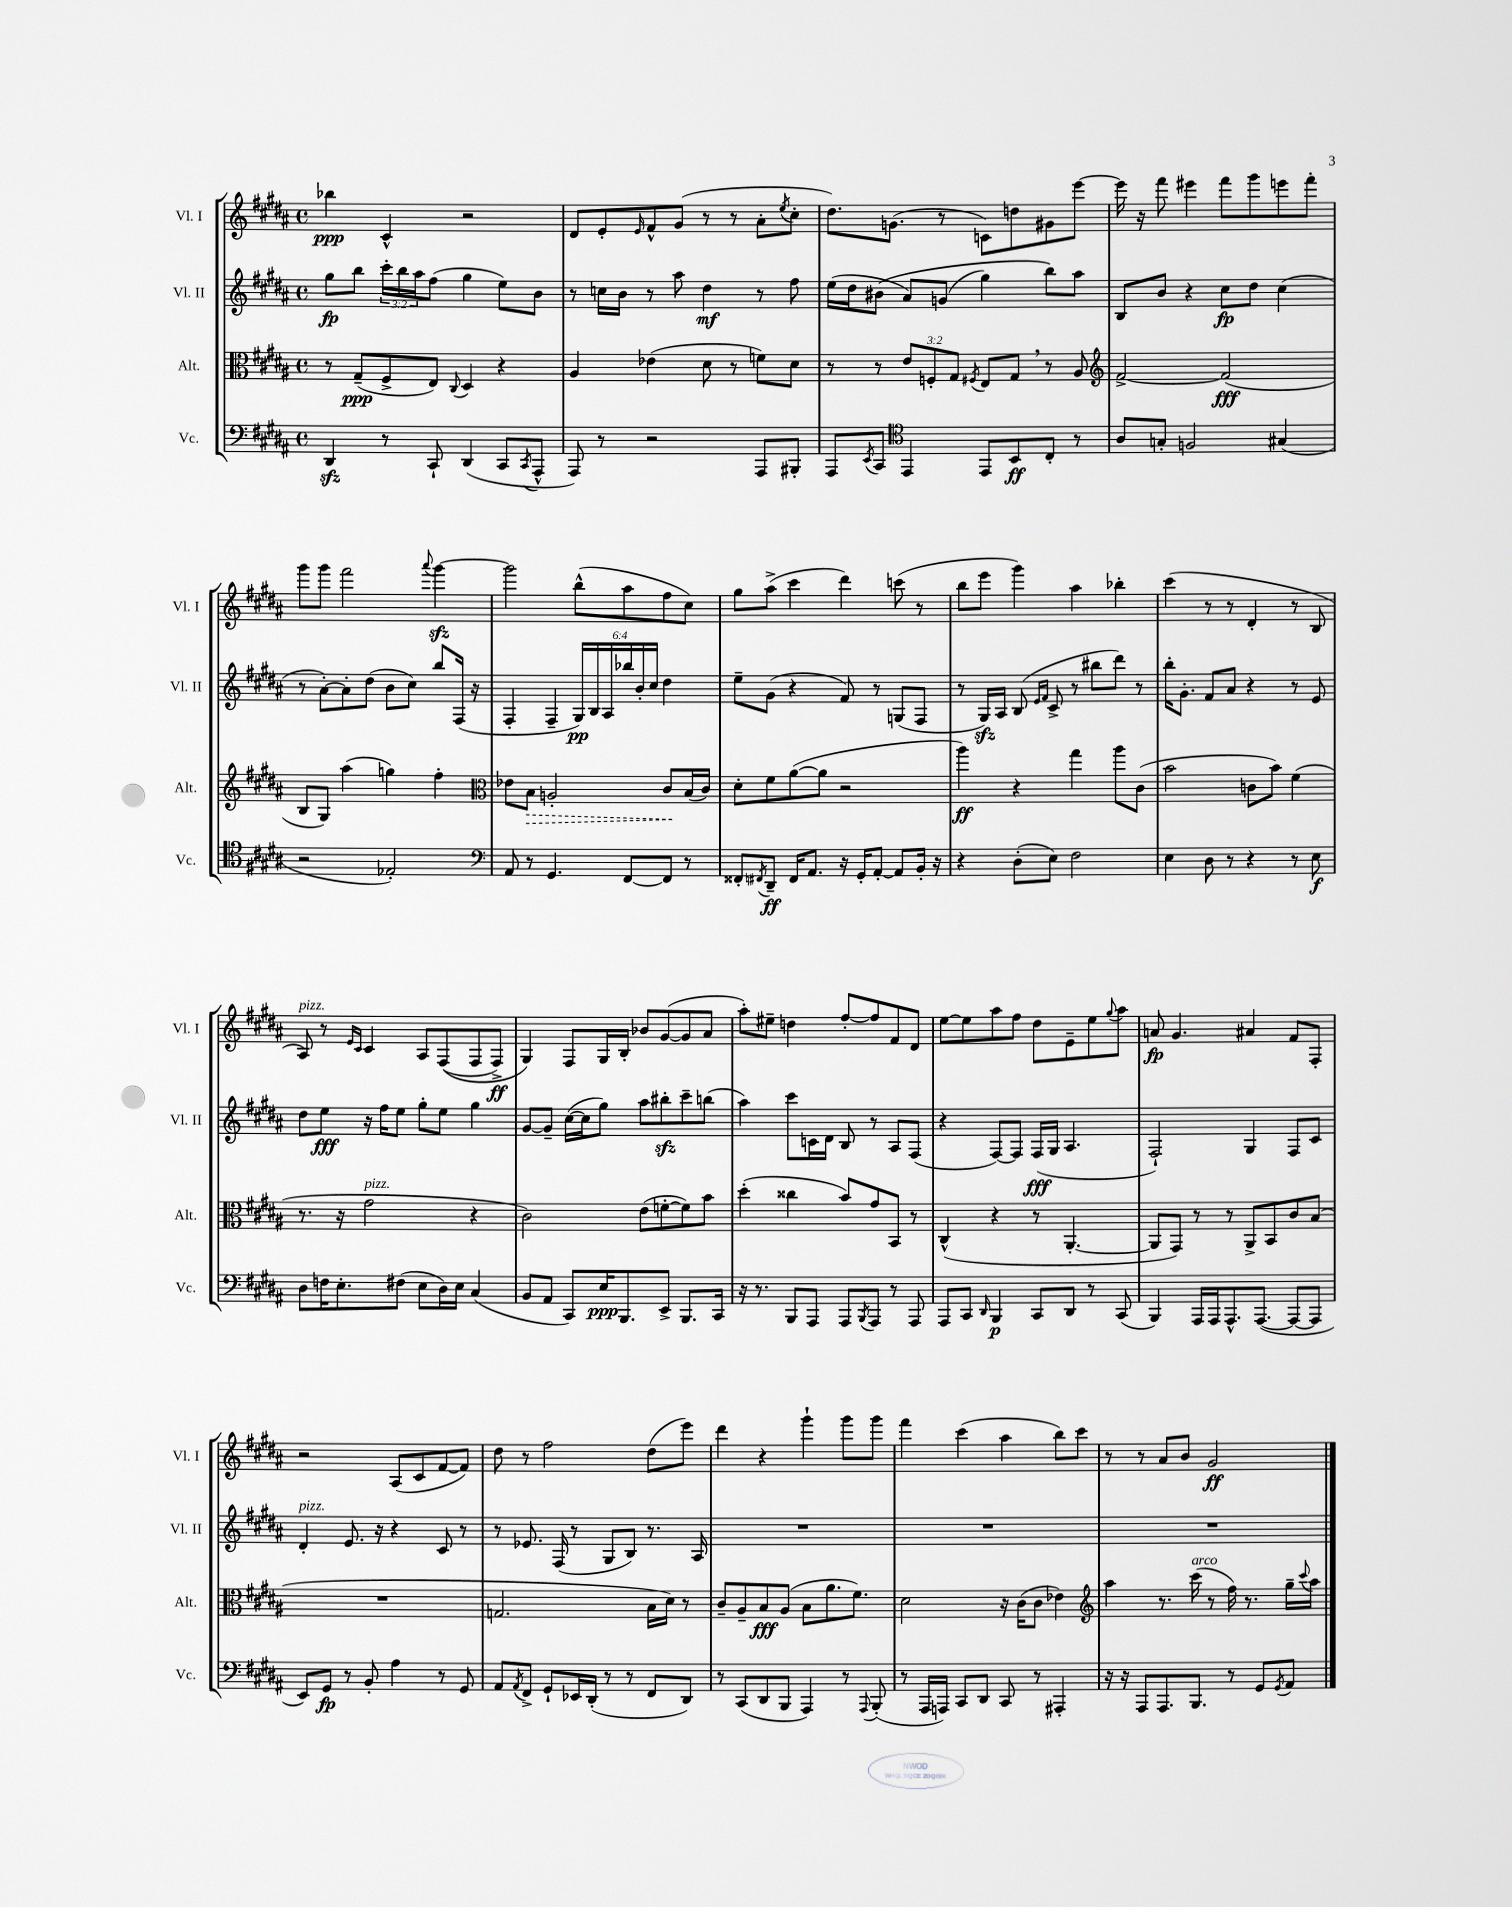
<<
\new StaffGroup <<
\new Staff = "s0" \with { instrumentName = "Vl. I" shortInstrumentName = "Vl. I" } {
    \clef treble \key b \major \defaultTimeSignature \time 4/4
    bes''4\ppp cis'4-^ r2 |
    dis'8 e'8-. \grace { e'16 } fis'8-^ gis'8( r8 r8 ais'8-. \acciaccatura { e''8 } cis''8-. |
    dis''8.) g'8.( r8 c'8) d''8 gis'8 e'''8~ |
    e'''16 r16 fis'''8 eis'''4 fis'''8 gis'''8 e'''8 fis'''8-. |
    gis'''8 gis'''8 fis'''2 \appoggiatura { ais'''8 } gis'''4~\sfz |
    gis'''2 b''8-^( ais''8 fis''8 cis''8) |
    gis''8 ais''8->( cis'''4 dis'''4) c'''8( r8 |
    b''8 e'''8 gis'''4) ais''4 bes''4-. |
    cis'''4( r8 r8 dis'4-. r8 b8 |
    ais8^\markup { \italic "pizz." }) r8 \grace { e'16 cis'16 } cis'4 ais8 fis8(\( fis8 fis8->\ff) |
    gis4\) fis8 gis16 b16-. bes'8 gis'8~( gis'8 ais'8 |
    ais''8-.) eis''8-- d''4 fis''8~-. fis''8 fis'8 dis'8 |
    e''8~ e''8 ais''8 fis''8 dis''8 e'8-- e''8 \appoggiatura { gis''8 } ais''8 |
    a'8\fp gis'4. ais'4 fis'8 fis8-. |
    r2 ais8( cis'8 fis'8~ fis'8) |
    dis''8 r8 fis''2 dis''8( e'''8) |
    dis'''4 r4 gis'''4-! gis'''8 gis'''8 |
    fis'''4 cis'''4( ais''4 b''8) cis'''8 |
    r8 r8 ais'8 b'8 gis'2\ff \bar "|." |
}
\new Staff = "s1" \with { instrumentName = "Vl. II" shortInstrumentName = "Vl. II" } {
    \clef treble \key b \major \defaultTimeSignature \time 4/4 \override Staff.TupletNumber.text = #tuplet-number::calc-fraction-text
    gis''8\fp b''8 \tuplet 3/2 { cis'''16-. b''16 ais''16 } fis''8( gis''4 e''8) b'8 |
    r8 c''16 b'16 r8 ais''8 dis''4\mf r8 fis''8 |
    e''16( dis''16 bis'8\( ais'8) g'8( gis''4) b''8\) ais''8 |
    b8 b'8 r4 cis''8\fp dis''8 cis''4( |
    r8 ais'8~-.) ais'8-. dis''8( b'8 cis''8) b''8 fis16( r16 |
    fis4-. fis4-- \tuplet 6/4 { gis16\pp) b16 ais16 bes''16 b'16-. cis''16 } dis''4 |
    e''8-- gis'8( r4 fis'8) r8 g8( fis8 |
    r8 gis16\sfz) ais16 b8( \grace { e'16 fis'16 } cis'8-> r8 bis''8 dis'''8) r8 |
    b''16-. gis'8.-. fis'8 ais'8 r4 r8 e'8 |
    dis''8 e''8\fff r16 fis''16 e''8 gis''8-. e''8 gis''4 |
    gis'8~ gis'8-- cis''16~( cis''16 gis''8) ais''8 bis''8-.\sfz cis'''8-- b''8( |
    ais''4) cis'''8 c'16 dis'16 b8 r8 ais8 fis8( |
    r4 fis8~) fis8 fis16\fff( gis16 ais4. |
    fis2-!) gis4 fis8 cis'8 |
    dis'4-.^\markup { \italic "pizz." } e'8. r16 r4 cis'8 r8 |
    r8 ees'8. fis16( r8 gis8 b8) r8. ais16 |
    R1 |
    R1 |
    R1 \bar "|." |
}
\new Staff = "s2" \with { instrumentName = "Alt." shortInstrumentName = "Alt." } {
    \clef alto \key b \major \defaultTimeSignature \time 4/4 \override Staff.TupletNumber.text = #tuplet-number::calc-fraction-text
    r8 gis8--\ppp( fis8-> e8) \appoggiatura { cis8 } dis4 r4 |
    ais4 ees'4( dis'8 r8 f'8) dis'8 |
    r8 r8 \tuplet 3/2 { e'8 f8-. gis8 } \acciaccatura { fis8 } e8 gis8 \breathe r8 ais8 |
    \clef treble fis'2~-> fis'2\fff( |
    b8 gis8) ais''4( g''4) fis''4-. |
    \clef alto ees'8 \once \override Hairpin.style = #'dashed-line b8\> a2-. cis'8\! b16( cis'16) |
    dis'8-. fis'8 ais'8~( ais'8 r2 |
    ais''4\ff) r4 gis''4 ais''8 cis'8( |
    b'2 c'8 b'8) fis'4( |
    r8. r16 gis'2^\markup { \italic "pizz." } r4 |
    cis'2) e'8( f'8~-. f'8) b'8 |
    dis''4-.( cisis''4 b'8) gis'8 b,8 r8 |
    cis4-^( r4 r8 ais,4.~-. |
    ais,8 gis,8) r8 r8 ais,8-> b,8 cis'8 b8( |
    R1 |
    g2. b16 dis'16) r8 |
    cis'8-- ais8-- b8\fff ais8( b8 ais'8. fis'8.) |
    dis'2 r16 cis'16( cis'8 ees'4) |
    \clef treble ais''4 r8. cis'''16^\markup { \italic "arco" }( r8 fis''16) r8. gis''16-- \appoggiatura { cis'''8 } ais''16 \bar "|." |
}
\new Staff = "s3" \with { instrumentName = "Vc." shortInstrumentName = "Vc." } {
    \clef bass \key b \major \defaultTimeSignature \time 4/4
    dis,4\sfz r8 cis,8-! dis,4( cis,8 \acciaccatura { cis,8 } ais,,8-^ |
    ais,,8) r8 r2 ais,,8 bis,,8-. |
    ais,,8 \acciaccatura { e,8 } cis,8 \clef tenor e,4 e,8 b,8\ff cis8-. r8 |
    ais8 g8-. f2 gis4( |
    r2 ees2-.) |
    \clef bass ais,8 r8 gis,4. fis,8~ fis,8 r8 |
    fisis,8-. \acciaccatura { fis,8 } dis,8--\ff fis,16 ais,8. r16 gis,16-. ais,8~-. ais,8 b,16-. r16 |
    r4 dis8-.( e8) fis2 |
    e4 dis8 r8 r4 r8 e8\f |
    dis8 f16 e8.-. fis8( e8 dis16) e16 cis4( |
    b,8 ais,8 cis,8) e16\ppp b,,8. e,8-> b,,8. cis,16 |
    r16 r8. b,,8 ais,,8 ais,,8 \acciaccatura { b,,8 } ais,,8 r8 ais,,8 |
    ais,,8 cis,8 \grace { dis,16 } b,,4\p cis,8 dis,8 r8 cis,8( |
    b,,4) ais,,16 ais,,16 ais,,8.-^ ais,,8.~( ais,,8~ ais,,8 |
    e,8) gis,8\fp r8 b,8-. ais4 r8 gis,8 |
    ais,8 \acciaccatura { ais,8 } fis,8-> gis,8-! ees,16 dis,16-.( r8 r8 fis,8 dis,8) |
    r8 cis,8( dis,8 b,,8 ais,,4) r8 \appoggiatura { ais,,8 } b,,8-.( |
    r8 ais,,16 a,,16) cis,8 dis,8 cis,8 r8 ais,,4-. |
    r16 r16 ais,,8 ais,,8. b,,8. r8 gis,8 \acciaccatura { gis,8 } ais,8 \bar "|." |
}
>>
>>
\layout { \context { \Score \remove "Bar_number_engraver" } }
